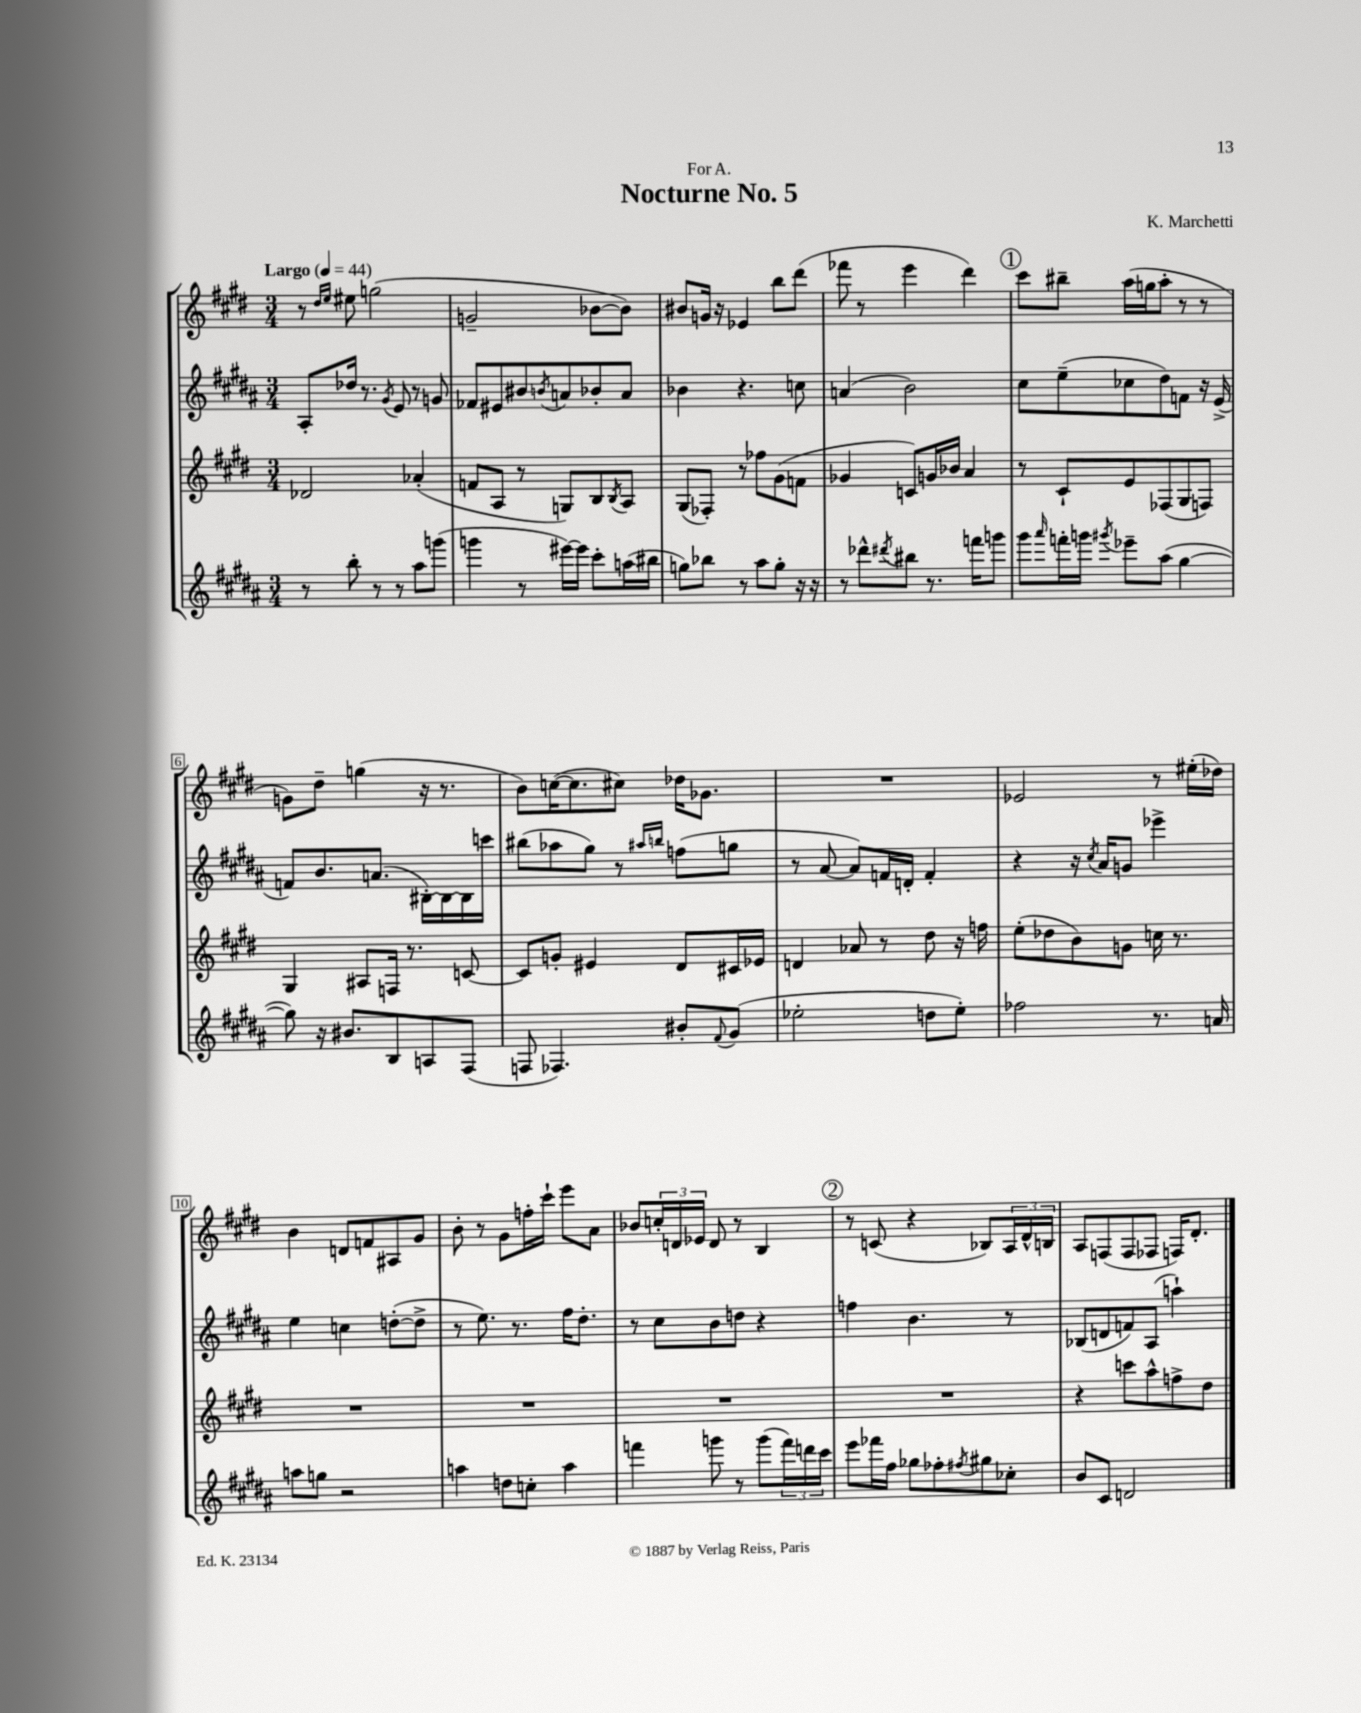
\header { title = "Nocturne No. 5" composer = "K. Marchetti" dedication = "For A." }
<<
\new StaffGroup <<
\new Staff = "s0" {
    \clef treble \key e \major \numericTimeSignature \time 3/4 \tempo "Largo" 4 = 44
    r8 \grace { dis''16 e''16 } eis''8 g''2( |
    g'2-- bes'8~ bes'8) |
    bis'8 g'16 r16 ees'4 b''8 dis'''8( |
    fes'''8 r8 e'''4 dis'''4) |
    \mark \markup { \circle "1" } cis'''8 bis''8-- a''16( g''16 a''8-. r8 r8 |
    g'8) dis''8-- g''4( r16 r8. |
    b'8) c''16~( c''8. cis''8) des''16 ges'8. |
    R2. |
    ees'2 r8 eis''16-.( des''16) |
    b'4 d'8 f'8 ais8 gis'8 |
    b'8-. r8 gis'8 f''16-. cis'''16-! e'''8 a'8 |
    bes'8 \tuplet 3/2 { c''16-. d'16 ees'16 } d'8 r8 b4 |
    \mark \markup { \circle "2" } r8 c'8( r4 bes8) \tuplet 3/2 { a16 dis'16-^ b16 } |
    a8 f8( f8 fes8 f16) dis'8.-. \bar "|." |
}
\new Staff = "s1" {
    \clef treble \key b \major \numericTimeSignature \time 3/4
    ais8-. des''16 r8. \acciaccatura { gis'8 } e'8 r8 g'8 |
    fes'8 eis'8 bis'8 \acciaccatura { b'8 } a'8 bes'8-. a'8 |
    bes'4 r4. c''8 |
    a'4( b'2) |
    \mark \markup { \circle "1" } cis''8 e''8--( ces''8 dis''8) f'8 r16 e'16->( |
    f'8) b'8. a'8.( bis16~-.) bis16~ bis16 c'''16 |
    bis''8( aes''8 gis''8) r8 \grace { ais''16 b''16 } f''8( g''8 |
    r8 ais'8~ ais'8) f'16 d'16-. f'4-. |
    r4 r16 \acciaccatura { cis''8 } ais'16 g'8 ees'''4-> |
    e''4 c''4 d''8~-.( d''8-> |
    r8 e''8.) r8. fis''16 dis''8.-. |
    r8 cis''8 b'8 d''8 r4 |
    \mark \markup { \circle "2" } f''4 b'4. r8 |
    bes8( d'8 f'8) ais8( a''4-!) \bar "|." |
}
\new Staff = "s2" {
    \clef treble \key e \major \numericTimeSignature \time 3/4
    des'2 aes'4-.( |
    f'8 a8 r8 g8) b8 \acciaccatura { b8 } a8 |
    gis8( fes8-.) r8 fes''8 gis'8( f'8 |
    ges'4 c'8) g'16 bes'16 a'4 |
    \mark \markup { \circle "1" } r8 cis'8-! e'8 fes8( gis8 f8) |
    gis4 ais8 f16 r8. c'8~ |
    c'8 g'8-. eis'4 dis'8 cis'16 ees'16 |
    d'4 aes'8 r8 dis''8 r16 f''16 |
    e''8-.( des''8 b'8) g'8 c''16 r8. |
    R2. |
    R2. |
    R2. |
    \mark \markup { \circle "2" } R2. |
    r4 c'''8 a''8-^ f''8-> dis''8 \bar "|." |
}
\new Staff = "s3" {
    \clef treble \key b \major \numericTimeSignature \time 3/4
    r8 b''8-. r8 r8 ais''8 g'''8( |
    g'''4 r8 eis'''16~) eis'''16 cis'''8-. a''16( bis''16 |
    g''8) bes''8 r8 ais''8 g''8-. r16 r16 |
    r8 des'''8-^ \acciaccatura { dis'''8 } bis''8 r8. f'''16 g'''8 |
    \mark \markup { \circle "1" } gis'''8 \grace { ais'''16 } f'''16-. g'''16 \acciaccatura { gis'''8 } ees'''8-- ais''8( gis''4~ |
    gis''8) r16 bis'8. b8 a8 fis8( |
    f8 fes4.) bis'8-. \appoggiatura { fis'8 } gis'8( |
    ees''2-. d''8 ees''8-.) |
    fes''2 r8. a'16 |
    a''8 g''8 r2 |
    a''4 d''8 c''8-. a''4 |
    f'''4 g'''8 r8 g'''8( \tuplet 3/2 { f'''16) d'''16 cis'''16 } |
    \mark \markup { \circle "2" } e'''8 fes'''16 fis''16 ges''8 fes''8-. \acciaccatura { fis''8 } gis''8 ces''8-. |
    b'8 cis'8 d'2 \bar "|." |
}
>>
>>
\layout { \context { \Score \override BarNumber.stencil = #(make-stencil-boxer 0.1 0.3 ly:text-interface::print) } }
